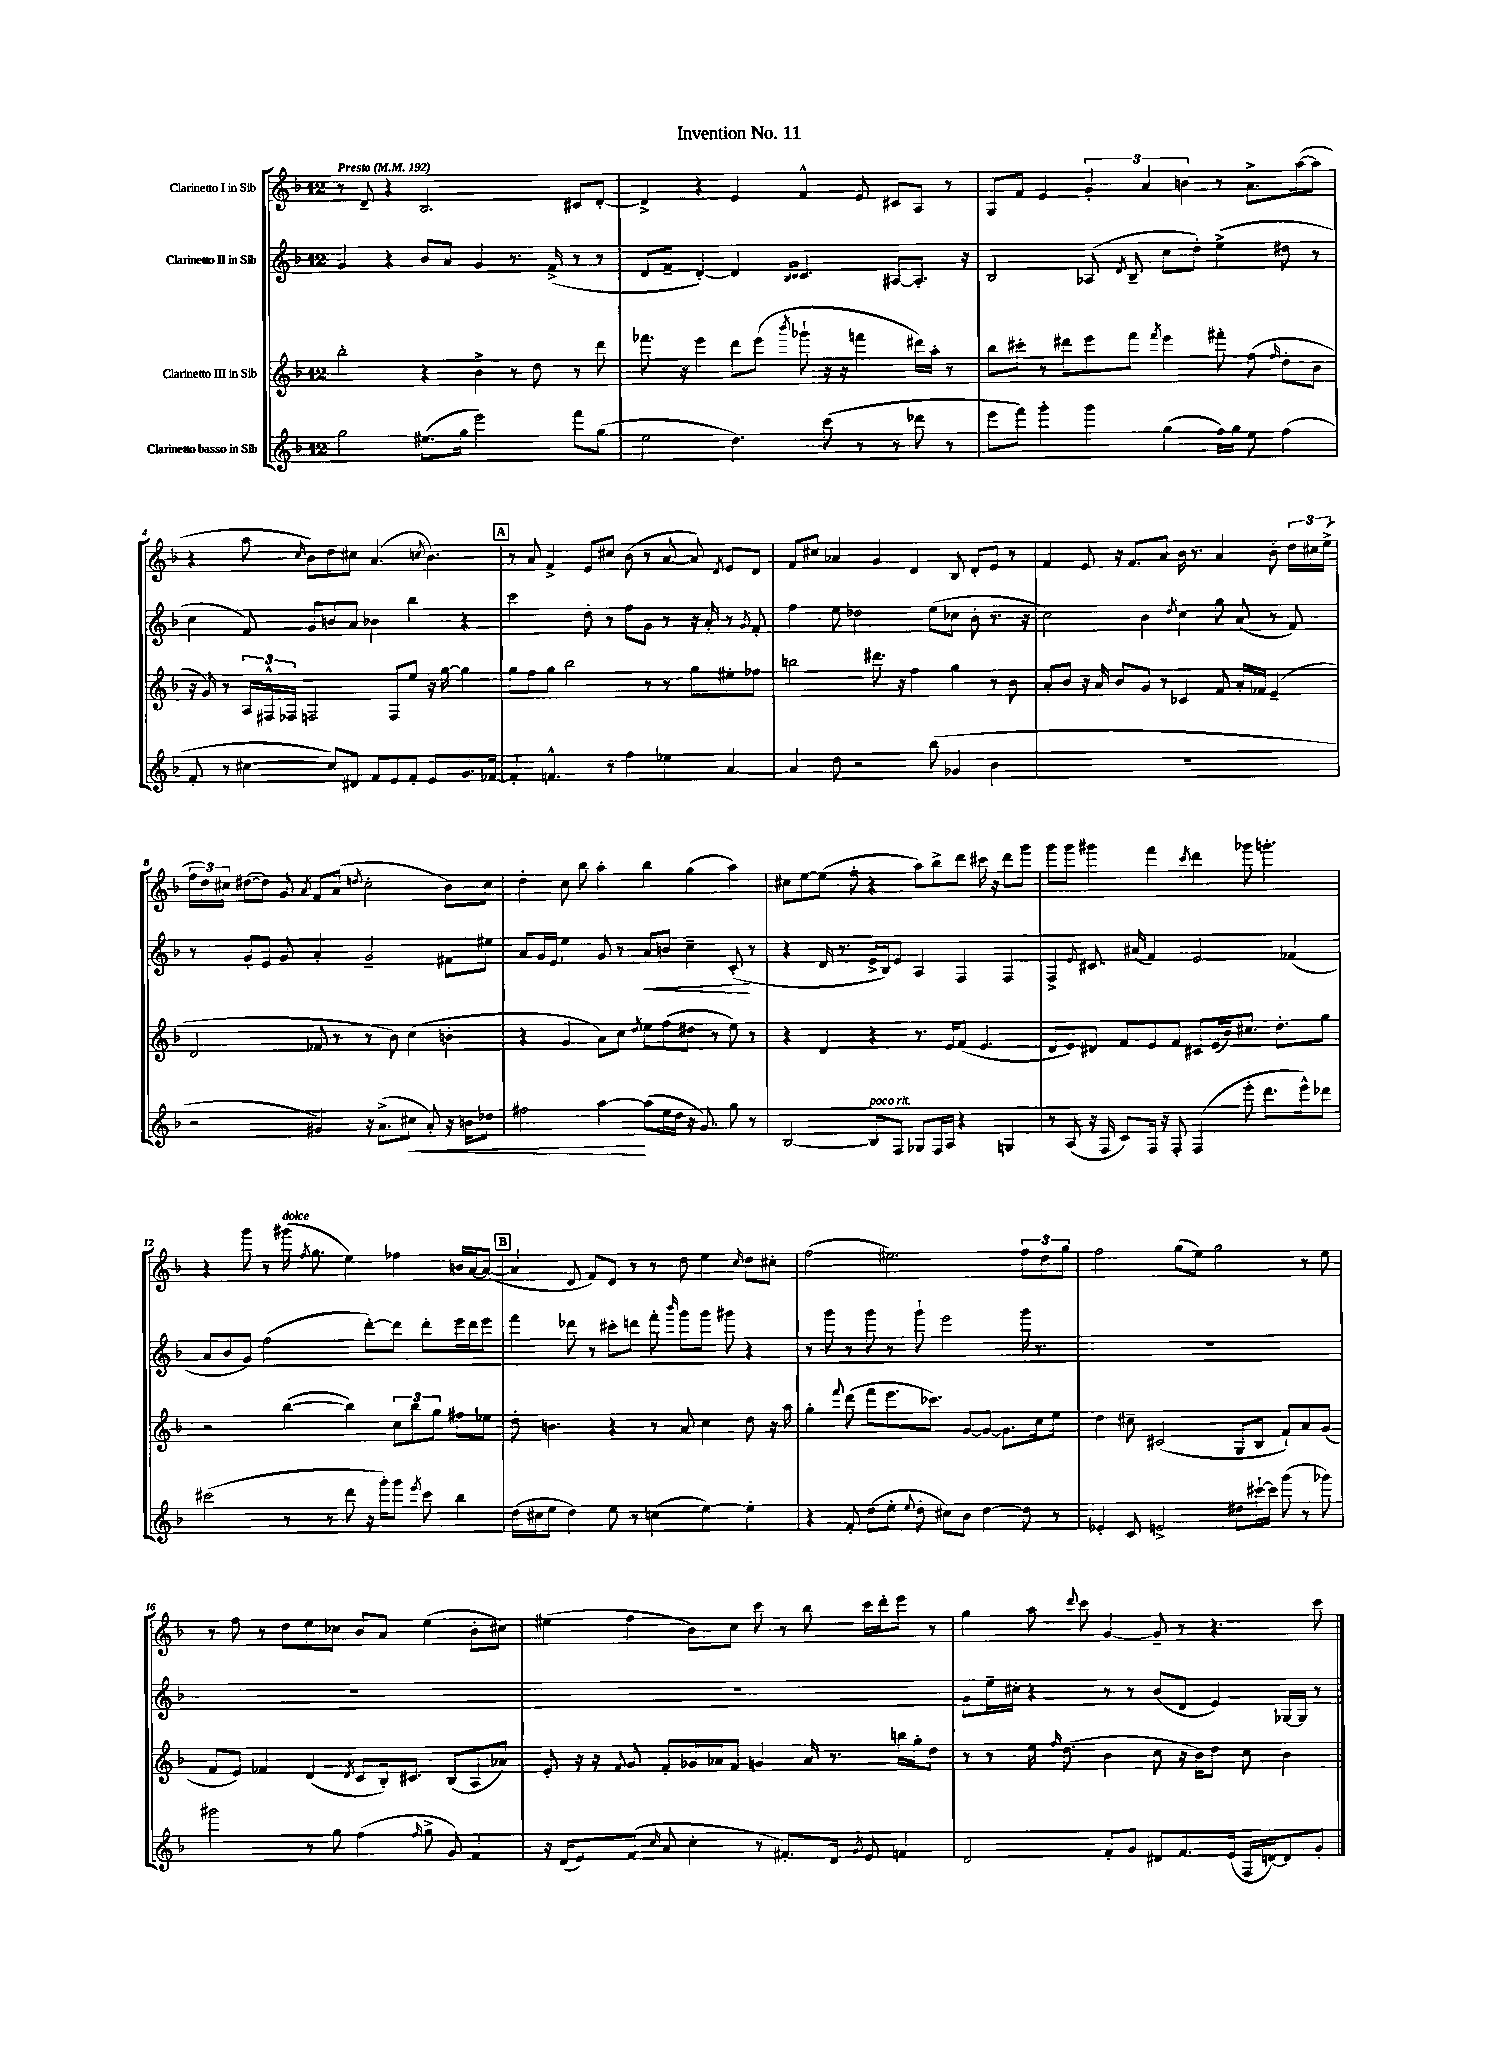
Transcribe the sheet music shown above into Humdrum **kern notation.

**kern	**kern	**kern	**kern
*staff4	*staff3	*staff2	*staff1
*clefG2	*clefG2	*clefG2	*clefG2
*k[b-]	*k[b-]	*k[b-]	*k[b-]
*M12/8	*M12/8	*M12/8	*M12/8
*MM192	*MM192	*MM192	*MM192
2gg	2bb-'	4g	8r
.	.	.	8d~
.	.	4r	4r
(8.ee#	4r	8b-	2.B-
.	.	8a	.
16gg	.	.	.
2eee)	4b-^	4g	.
.	8r	8.r	.
.	8dd	.	.
.	.	(16f^	.
8fff	8r	8r	8c#
(8gg	8ddd	8r	[8d'
=	=	=	=
2ee	8.fff-	8d	4d^]
.	.	8f~	.
.	16r	.	.
.	4eee	[4d')	4r
4.dd)	8ddd	4d]	4e
.	(8eee	.	.
.	.	16qqB-	.
.	8qbbb-	16qqc	.
.	8ggg-`	4.c	4f^^
(8ccc	16r	.	.
.	16r	.	.
8r	4fff	.	8e
8r	.	[8A#	8c#
8ddd-	16ddd#)	8.A#']	8A
.	16aa'	.	.
8r	8r	.	8r
.	.	16r	.
=	=	=	=
8eee	8bb-	2B-	8G
8fff)	8ccc#'	.	8f
4ggg'	8r	.	4e
.	8ddd#	.	.
4ggg	8eee	(8A-	6g'
.	.	8qd	.
.	8fff	8B-~	.
.	.	.	6a
.	8qfff	.	.
(4gg	4eee	8cc	.
.	.	.	6b
.	.	8dd')	.
16ff)	8fff#'	(4ee^	8r
16gg	.	.	.
8ee	(8ff	.	8.a^
.	16qqff	.	.
(4ff	8dd'	8dd#	.
.	.	.	([16aa
.	8b-	8r	8aa]
=	=	=	=
8f'	16r	4cc	4r
.	16g)	.	.
8r	8r	.	.
[4cc#	24A	8f)	8aa
.	24F#^^	.	.
.	24F-	.	.
.	.	.	16qqcc
.	2F	8g	8b-)
8cc#])	.	8b	8dd
8d#	.	8a	8cc#
8f	.	4b-	(4.a
8e	8F	.	.
8f'	8ee	4bb-	.
.	.	.	8qcc
8e	16r	.	4.b-)
.	[16gg	.	.
8.g	4gg]	4r	.
[16f-	.	.	.
=	=	=	=
4f-']	8gg	2ccc	8r
.	8ff	.	8a
4.f^^	8gg	.	4f^
.	2bb-	.	.
.	.	8dd'	8e
8r	.	8r	8cc#
4ff	.	8ff	(8b-
.	8r	8g	8r
4ee-	8r	8r	[8a
.	8gg	16r	8a])
.	.	16a'	.
.	.	.	8qd
[4a	8ee#'	8r	8e
.	.	8qg	.
.	8ff-	8f'	8d
=	=	=	=
4a]	2bb	4ff	8f
.	.	.	8cc#
8dd	.	8ee	4a-
2r	.	2dd-	.
.	8.ddd#	.	4g
.	16r	.	.
.	4ff	.	4d
(8bb-	.	(8ee	.
4g-	4gg	8cc-	8B-
.	.	8b-'	8d'
4b-	8r	8.r	8e
.	8b-	.	8r
.	.	16r	.
=	=	=	=
1.r	8a'	2cc)	4f
.	8b-	.	.
.	16r	.	8e
.	16a	.	.
.	8b-	.	16r
.	.	.	8.f
.	8g	4b-	.
.	8r	.	8a
.	.	8qdd	.
.	4c-	4cc	16b-
.	.	.	8.r
.	8f	8gg	4a
.	16a'	(8a	.
.	16f-	.	.
.	(4e~	8r	8b-'
.	.	8f)	24dd
.	.	.	24cc#
.	.	.	(24ee^
=	=	=	=
2r	2d	8r	24ff
.	.	.	24dd)
.	.	.	24cc#
.	.	8g'	([8dd#
.	.	8e	8dd#])
.	.	8g	8g
.	.	.	8qa
4g#)	8f-	4a'	8f
.	8r	.	(8a
.	.	.	8qdd
16r	8r	2g~	2cc#'
(8.a^	.	.	.
.	8b-)	.	.
8cc#	(4cc	.	.
8a')	.	.	.
16r	4b'	8f#	8b-)
16b	.	.	.
8dd-	.	8ee#	8cc#
=	=	=	=
2ff#	4r	8a	4dd'
.	.	16g	.
.	.	16e	.
.	4g	4ee	8cc
.	.	.	8bb-
[4aa	8a)	8g	4aa'
.	8cc	8r	.
.	8qdd	.	.
(8aa]	8ee	8a	4bb-
16ee	(8ff	8b	.
16dd	.	.	.
16r	8dd#	4cc~	(4gg
8.g)	.	.	.
.	8r	.	.
8gg	8ee)	(8c'	4aa)
8r	8r	8r	.
=	=	=	=
[2B-	4r	4r	8cc#
.	.	.	[8ee
.	4d	16d	(8ee]
.	.	8.r	.
.	.	.	8ff'
8B-]	4r	16e^	4r
.	.	16B-)	.
8F	.	8e	.
8G-	8.r	4A	8aa)
16F	.	.	8bb-^
16A	16e	.	.
4r	(8f	4F	8ddd
.	4.e	.	16ccc#
.	.	.	16r
4G	.	4F	8ddd
.	.	.	8ggg
=	=	=	=
8r	8d	4F^	8ggg
(8A	8e)	.	8ggg
.	.	8qqe	.
16r	8d#	8.c#	4ggg#
16F	.	.	.
8c)	8f	.	.
.	.	(16a#	.
16F	8e	4f)	4fff
16r	.	.	.
8F'	8f	.	.
.	.	.	8qccc
(4F	8c#	2e	4ddd
.	(16e	.	.
.	16b-)	.	.
8eee'	8.cc#	.	8ggg-
8.ddd	.	.	4.ggg'
.	8.dd'	.	.
.	.	(4f-	.
16eee^^)	.	.	.
8ddd-	8gg	.	.
=	=	=	=
(2ccc#	2r	8a	4r
.	.	8b-	.
.	.	8g)	8ggg
.	.	(2ff	8r
8r	([4bb-	.	(16ggg#
.	.	.	8qff
.	.	.	8.gg
8r	.	.	.
8ddd	4bb-])	.	4ee)
16r	.	[8ddd')	.
16ggg')	.	.	.
8ggg	12cc	8ddd]	4ff-
.	12bb-	.	.
8qeee	.	.	.
8ccc#	.	8ddd'	.
.	12gg	.	.
4bb-	8ff#	16eee	16b
.	.	16ddd	[16a
.	8ee-	8eee	(8a_
=	=	=	=
(16dd	8dd'	4fff	4a]
16cc#	.	.	.
8ee	4.b	.	.
4dd)	.	8ddd-	8d
.	.	8r	8f)
8ee	4r	8ccc#'	8d
8r	.	8ddd	8r
(4cc	8r	8fff'	8r
.	.	16qqbbb-	.
.	8a	8ggg	8dd
[4ee)	4cc	8ggg	4ee
.	.	8ggg#	.
.	.	.	16qqcc
4ee']	8dd	4r	8dd
.	16r	.	8cc#'
.	16aa	.	.
=	=	=	=
4r	4gg'	8r	(2ff
.	.	8ggg	.
.	8qqfff	.	.
8f'	(8ddd	8r	.
(8dd	8fff	8ggg	.
8ee'	8.eee	8r	2.ee#)
8qqee	.	.	.
8dd'	.	8ggg`	.
.	8.ccc-)	.	.
8cc#)	.	2eee	.
8b-	[8g	.	.
[4dd	8g_	.	.
.	8.g]	.	.
8dd]	.	16ggg	12ff
.	16cc	8.r	.
.	.	.	12dd
8r	8ee	.	.
.	.	.	12gg
=	=	=	=
4e-'	4dd	1.r	2ff
8c	8cc#~	.	.
2e^	(2c#	.	.
.	.	.	(8gg
.	.	.	8ee)
.	.	.	2gg
8dd#	8G	.	.
[16ccc#`	8B-	.	.
16ccc#]	.	.	.
(8ggg	8f`)	.	.
8r	8a	.	8r
8ggg-)	(8g	.	8ee
=	=	=	=
2ggg#	8f	1.r	8r
.	8e)	.	8ff
.	4f-	.	8r
.	.	.	8dd
8r	(4d	.	8ee
8gg	.	.	8cc-
.	8qd	.	.
(4ff	8c	.	8b-
.	16B-')	.	8a
.	8.c#	.	.
16qqff	.	.	.
8gg^	.	.	(4ee
8g)	(8B-	.	.
4f	8A	.	8b-'
.	8a-)	.	8cc#)
=	=	=	=
16r	8e'	1.r	(4ee#
(16d	.	.	.
8e)	16r	.	.
.	16r	.	.
.	8qqf	.	.
(8f	8g	.	4ff
16qqcc	.	.	.
8a	8f'	.	.
4cc'	16g-	.	8b-)
.	16a-	.	.
.	8f	.	8cc
8r	4g	.	8ccc
8.f#')	.	.	8r
.	16a-	.	8bb-
16d	8.r	.	.
8qg	.	.	.
8e	.	.	16ccc
.	.	.	16ddd'
4f	16bb	.	8eee
.	16gg'	.	.
.	8dd	.	8r
=	=	=	=
2d	8r	8g	4gg
.	8r	16ee~	.
.	.	16cc#'	.
.	16ee	4r	8aa
.	16qqff	.	.
.	(8.dd	.	.
.	.	.	8qqddd
.	.	.	8ccc
8f'	4b-	8r	[4g
8g	.	8r	.
8d#	8cc	(8b-	8g~]
8.f	16r	8d	8r
.	16b-)	.	.
.	8dd	4e)	4.r
(16e	.	.	.
16F	8cc	.	.
[16d)	.	.	.
8d]	4b-	[16G-	.
.	.	16G-]	.
8g'	.	8r	8ccc
==	==	==	==
*-	*-	*-	*-
